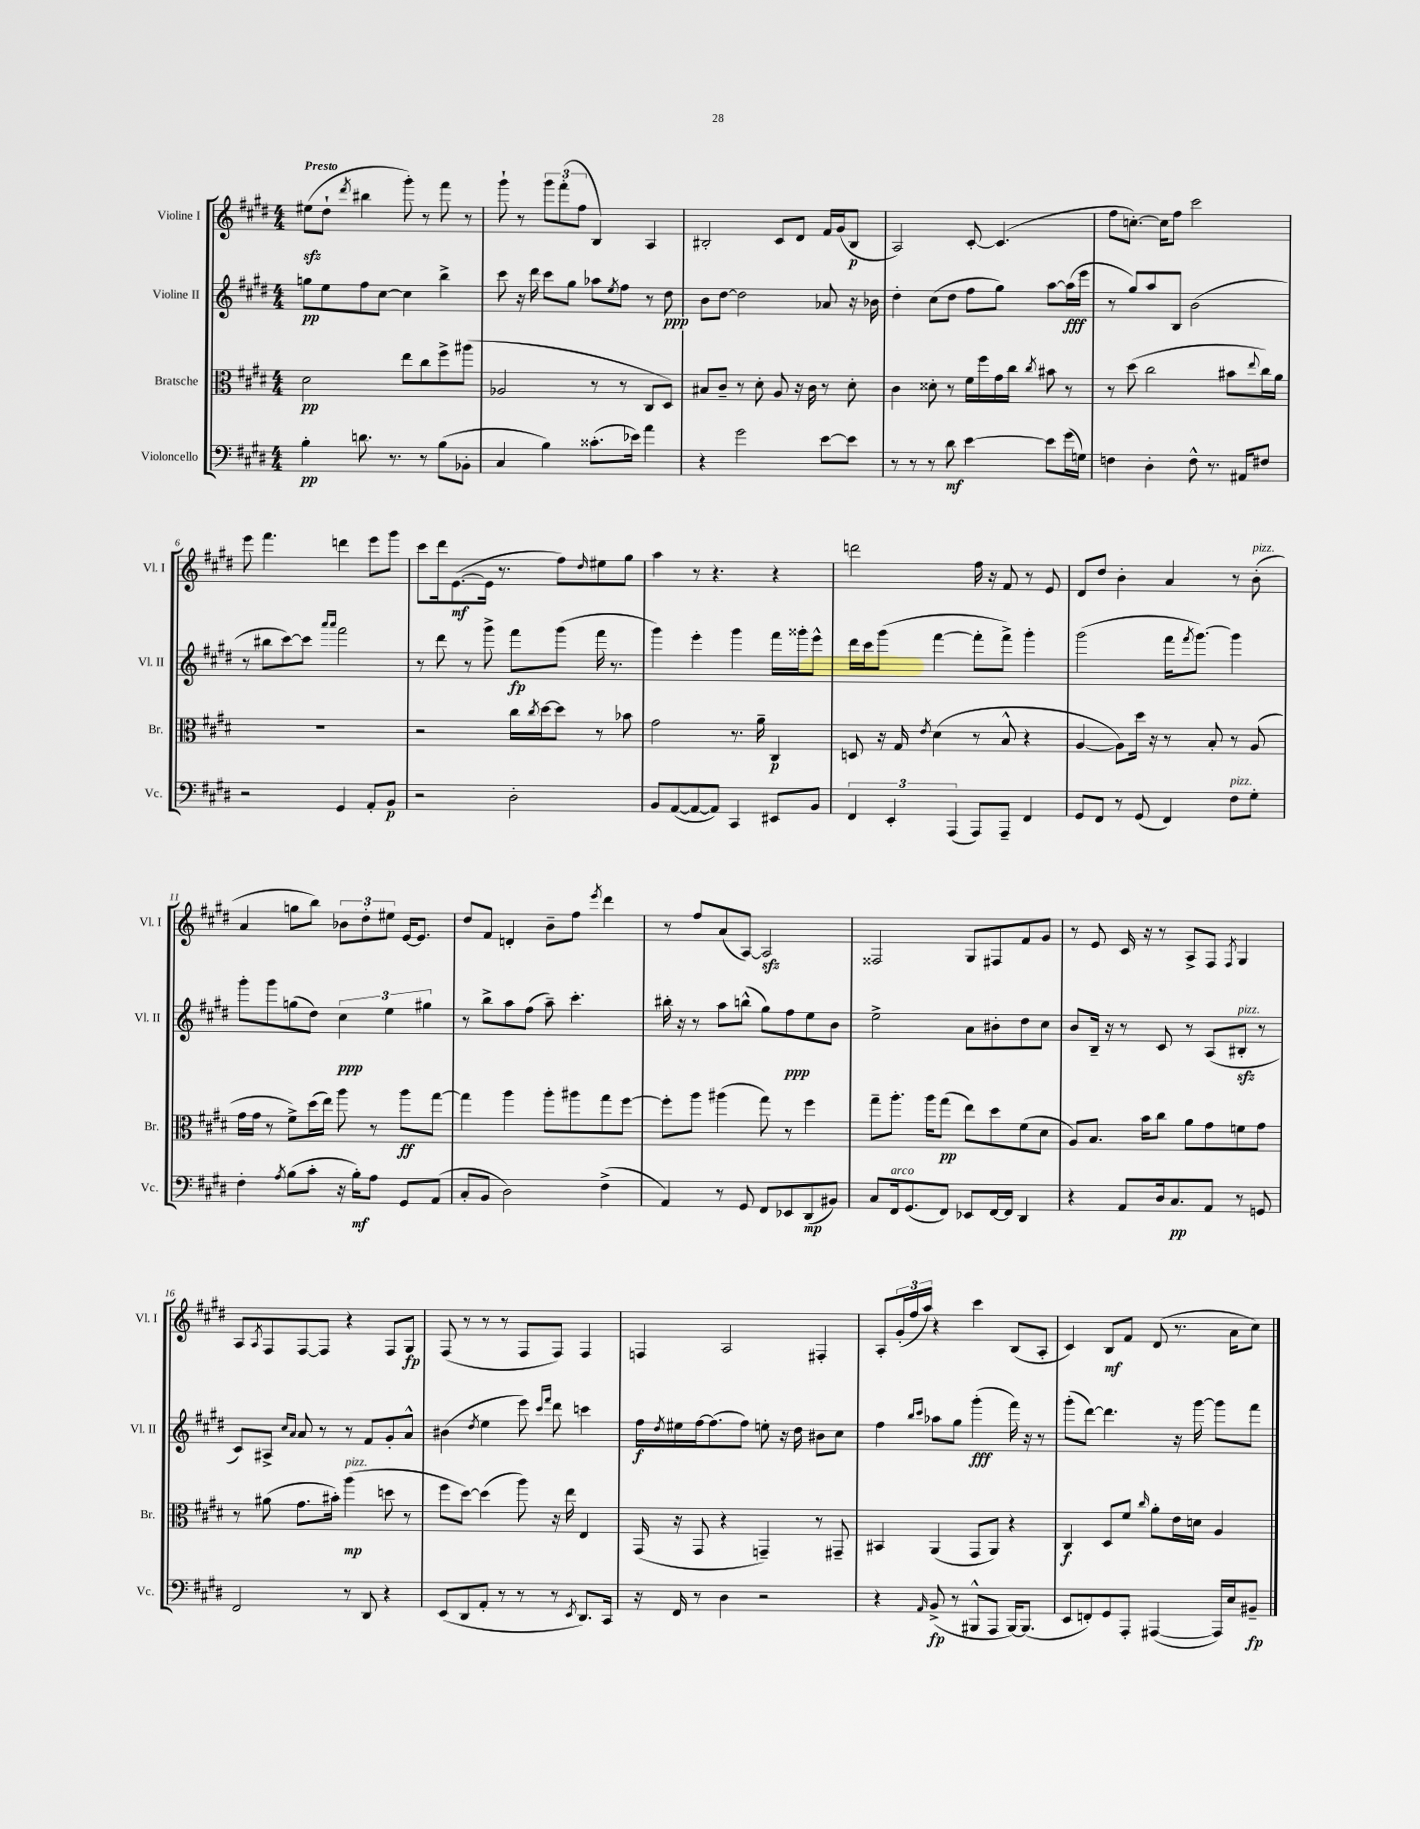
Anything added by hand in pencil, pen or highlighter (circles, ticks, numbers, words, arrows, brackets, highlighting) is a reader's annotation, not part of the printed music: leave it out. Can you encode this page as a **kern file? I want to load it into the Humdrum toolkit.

**kern	**kern	**kern	**kern
*staff4	*staff3	*staff2	*staff1
*clefF4	*clefC3	*clefG2	*clefG2
*k[f#c#g#d#]	*k[f#c#g#d#]	*k[f#c#g#d#]	*k[f#c#g#d#]
*M4/4	*M4/4	*M4/4	*M4/4
4B'	2d#	8gg	(8ee#
.	.	8ee	8dd#`
.	.	.	8qddd#
8.d	.	8ff#	4bb#
.	.	[8cc#	.
8.r	.	.	.
.	8ee	4cc#]	8ggg#')
8r	8cc#	.	8r
(8B	8ff#^	4bb^	8fff#
8BB-'	(8aa#	.	8r
=	=	=	=
4C#	2A-	8ccc#	8ggg#`
.	.	16r	8r
.	.	16ddd#	.
4B)	.	8ccc#	12ggg#
.	.	.	(12fff#'
.	.	8gg#	.
.	.	.	12ff#
(8.c##'	8r	8aa-	4B)
.	.	8qee	.
.	8r	8ff#	.
16e-)	.	.	.
4a	8C#	8r	4A
.	8D#)	8dd#	.
=	=	=	=
4r	8B#	8b	2B#'
.	8c#~	[8dd#	.
2g#	8r	2dd#]	.
.	8d#'	.	.
.	8A	.	8c#
.	16r	.	8d#
.	16c#	.	.
[8e	8r	8a-	16f#
.	.	.	(16g#
8e]	8d#'	16r	8B#
.	.	16b-	.
=	=	=	=
8r	4c#	4dd#'	2A)
8r	.	.	.
8r	8d##'	(8cc#	.
8d#	8r	8dd#	.
[4e	16f#	8ff#	[8c#'
.	16ff#	.	.
.	16g#	8gg#)	(4.c#]
.	16cc#	.	.
.	8qcc#	.	.
8e]	8b#	[8aa	.
(16g#	8r	(16aa]	.
16G)	.	16eee	.
=	=	=	=
4F	8r	8r	8ff#
.	(8dd#	8gg#)	[8.cc')
4D#'	2cc#	8aa	.
.	.	.	16cc]
.	.	8B	8ff#
8F^^	.	(2b	2ccc#
8.r	.	.	.
.	8b#	.	.
16AA#	.	.	.
.	8qqee	.	.
8F#	16cc#)	.	.
.	16a	.	.
=	=	=	=
2r	1r	8r	8eee
.	.	8bb#	4.fff#
.	.	[8ccc#)	.
.	.	8ccc#]	.
.	.	16qqaaa	.
.	.	16qqaaa	.
4GG#	.	2fff#	4ddd
8AA'	.	.	8eee
8BB	.	.	8ggg#
=	=	=	=
2r	2r	8r	8ccc#
.	.	8ddd#	16ddd#
.	.	.	([8.e
.	.	8r	.
.	.	8ggg#^	16e]
.	.	.	8.r
2D#'	16cc#	8fff#	.
.	8qcc#	.	.
.	[16dd#	.	.
.	8dd#]	(8ggg#	8ff#)
.	.	.	16qqdd#
.	8r	16fff#	8ee#
.	.	8.r	.
.	8b-	.	8gg#
=	=	=	=
8BB	2g#	4ggg#)	4aa
([8AA	.	.	.
8AA_	.	4eee'	8r
8AA])	.	.	4.r
4CC#	8.r	4ggg#	.
.	16a~	.	.
8EE#	4C#	16fff#	4r
.	.	16ggg##'	.
8BB	.	8eee^^	.
=	=	=	=
6FF#	8D	16ddd#	2ddd
.	.	16ccc#	.
.	16r	(8ggg#	.
6EE'	.	.	.
.	16G#	.	.
.	8qe	.	.
.	(4d#	[4fff#	.
(6AAA	.	.	.
8AAA)	8r	8fff#']	16ff#
.	.	.	16r
8AAA~	8B^^	8fff#^)	8f#
4FF#	4r	4ggg#'	8r
.	.	.	8e
=	=	=	=
8GG#	[4A	(2ggg#	8d#
8FF#	.	.	8dd#
8r	8A])	.	4b'
(8GG#	16dd#	.	.
.	16r	.	.
4FF#)	8r	16fff#	4a
.	.	8qfff#	.
.	.	[8.ggg#)	.
.	8B'	.	.
8F#	8r	4ggg#]	8r
8G#'	(8A	.	(8b'
=	=	=	=
4F#'	16g#	8ggg#'	4a
.	16g#	.	.
.	8r	8ggg#	.
8qA	.	.	.
(8B	8f#^)	(8gg	8gg
8c#'	(16dd#	8dd#)	8bb)
.	16ee)	.	.
16r	8aa	6cc#	12b-
16B')	.	.	.
.	.	.	12dd#'
8A	8r	.	.
.	.	6ee	12ee#
8GG#	8aa	.	[16e
.	.	.	8.e]
.	.	6gg#	.
(8AA	[8gg#	.	.
=	=	=	=
8C#'	4gg#]	8r	8dd#
8BB	.	8bb^	8f#
2D#)	4aa	8aa	4d'
.	.	(8ff#	.
.	8aa'	8aa~)	8b~
.	8aa#	4.ccc#'	8ff#
.	.	.	8qeee
(4F#^	8gg#	.	4ddd#
.	[8ff#	.	.
=	=	=	=
4AA)	8ff#']	16bb#'	8r
.	.	16r	.
.	8aa	8r	8ff#
8r	(4aa#	8aa	(8a
8GG#	.	(8bb^^	[8A)
8FF#	8gg#)	8gg#)	2A]
8EE-	8r	8ff#	.
(8DD#	4ff#	8ee	.
8BB#)	.	8b	.
=	=	=	=
8C#	8gg#~	2ee^	2F##
16FF#	8.aa'	.	.
(8.GG#	.	.	.
.	16aa	.	.
8FF#)	(8gg#	.	.
8EE-	8ee)	8a	8G#
[16FF#	8dd#	8b#'	8F#
16FF#]	.	.	.
4DD#	(8f#	8dd#	8f#
.	8d#	8cc#	8g#
=	=	=	=
4r	8A)	8b	8r
.	8.B	16B~	8e
.	.	16r	.
8AA	.	8r	16c#
.	16b	.	16r
16D#	8cc#	8c#	8r
8.C#	.	.	.
.	8a	8r	8A^
8AA	8g#	(8A	8F#
.	.	.	8qF#
8r	8f	8B#'	4G#
8GG	8g#	8r	.
=	=	=	=
2FF#	8r	8c#)	8A
.	.	.	8qA
.	(8a#	8A#^	8F#
.	.	16qqcc#	.
.	.	16qqa	.
.	8.g#	8a	[8F#
.	.	8r	8F#]
.	16b#')	.	.
8r	(4aa	8r	4r
8DD#	.	8f#	.
4r	8dd	8g#'	8F#
.	8r	8a^^	8G#
=	=	=	=
(8EE	8ff#	(4b#	(8F#
8DD#	[8dd#)	.	8r
.	.	8qdd#	.
8AA'	(4dd#]	4ee	8r
8r	.	.	8r
8r	8aa)	8eee)	8F#
.	.	16qqccc#	.
.	.	16qqfff#	.
8r	16r	8ddd#	8F#)
.	16ee	.	.
8qEE	.	.	.
8.DD#)	4E	4ccc	4F#
16CC#	.	.	.
=	=	=	=
16r	(16GG#	16ff#	4F
.	.	8qdd#	.
16FF#	16r	16ee#	.
8r	8GG#	[16ff#	.
.	.	(8.ff#]	.
4D#	4r	.	2A
.	.	8ff#)	.
2r	4GG~)	8ee'	.
.	.	16r	.
.	.	16dd#	.
.	8r	8b#	4F#'
.	8GG#~	8cc#	.
=	=	=	=
4r	4BB#	4ff#	8A'
.	.	.	(24g#'
.	.	.	24ff#
.	.	.	24aa)
.	.	16qqbb	.
16qqAA	.	16qqccc#	.
(8BB^	(4AA	8aa-	4r
8r	.	8gg#	.
8BBB#^^	8GG#	(4ggg#'	4ccc#
8AAA	8AA)	.	.
[16BBB#)	4r	16fff#)	(8B
(8.BBB#]	.	16r	.
.	.	8r	8A'
=	=	=	=
8EE	4C#	(8ggg#'	4c#)
8FF')	.	[8ddd#)	.
8GG#	8D#	4.ddd#]	8B
8AAA'	8f#	.	8f#
.	16qqcc#	.	.
([4AAA#	8a'	.	(8d#
.	16e	16r	8.r
.	16d	[16ggg#	.
16AAA#])	4A	8ggg#]	.
16E	.	.	16a
8BB#~	.	8fff#	8cc#)
==	==	==	==
*-	*-	*-	*-
